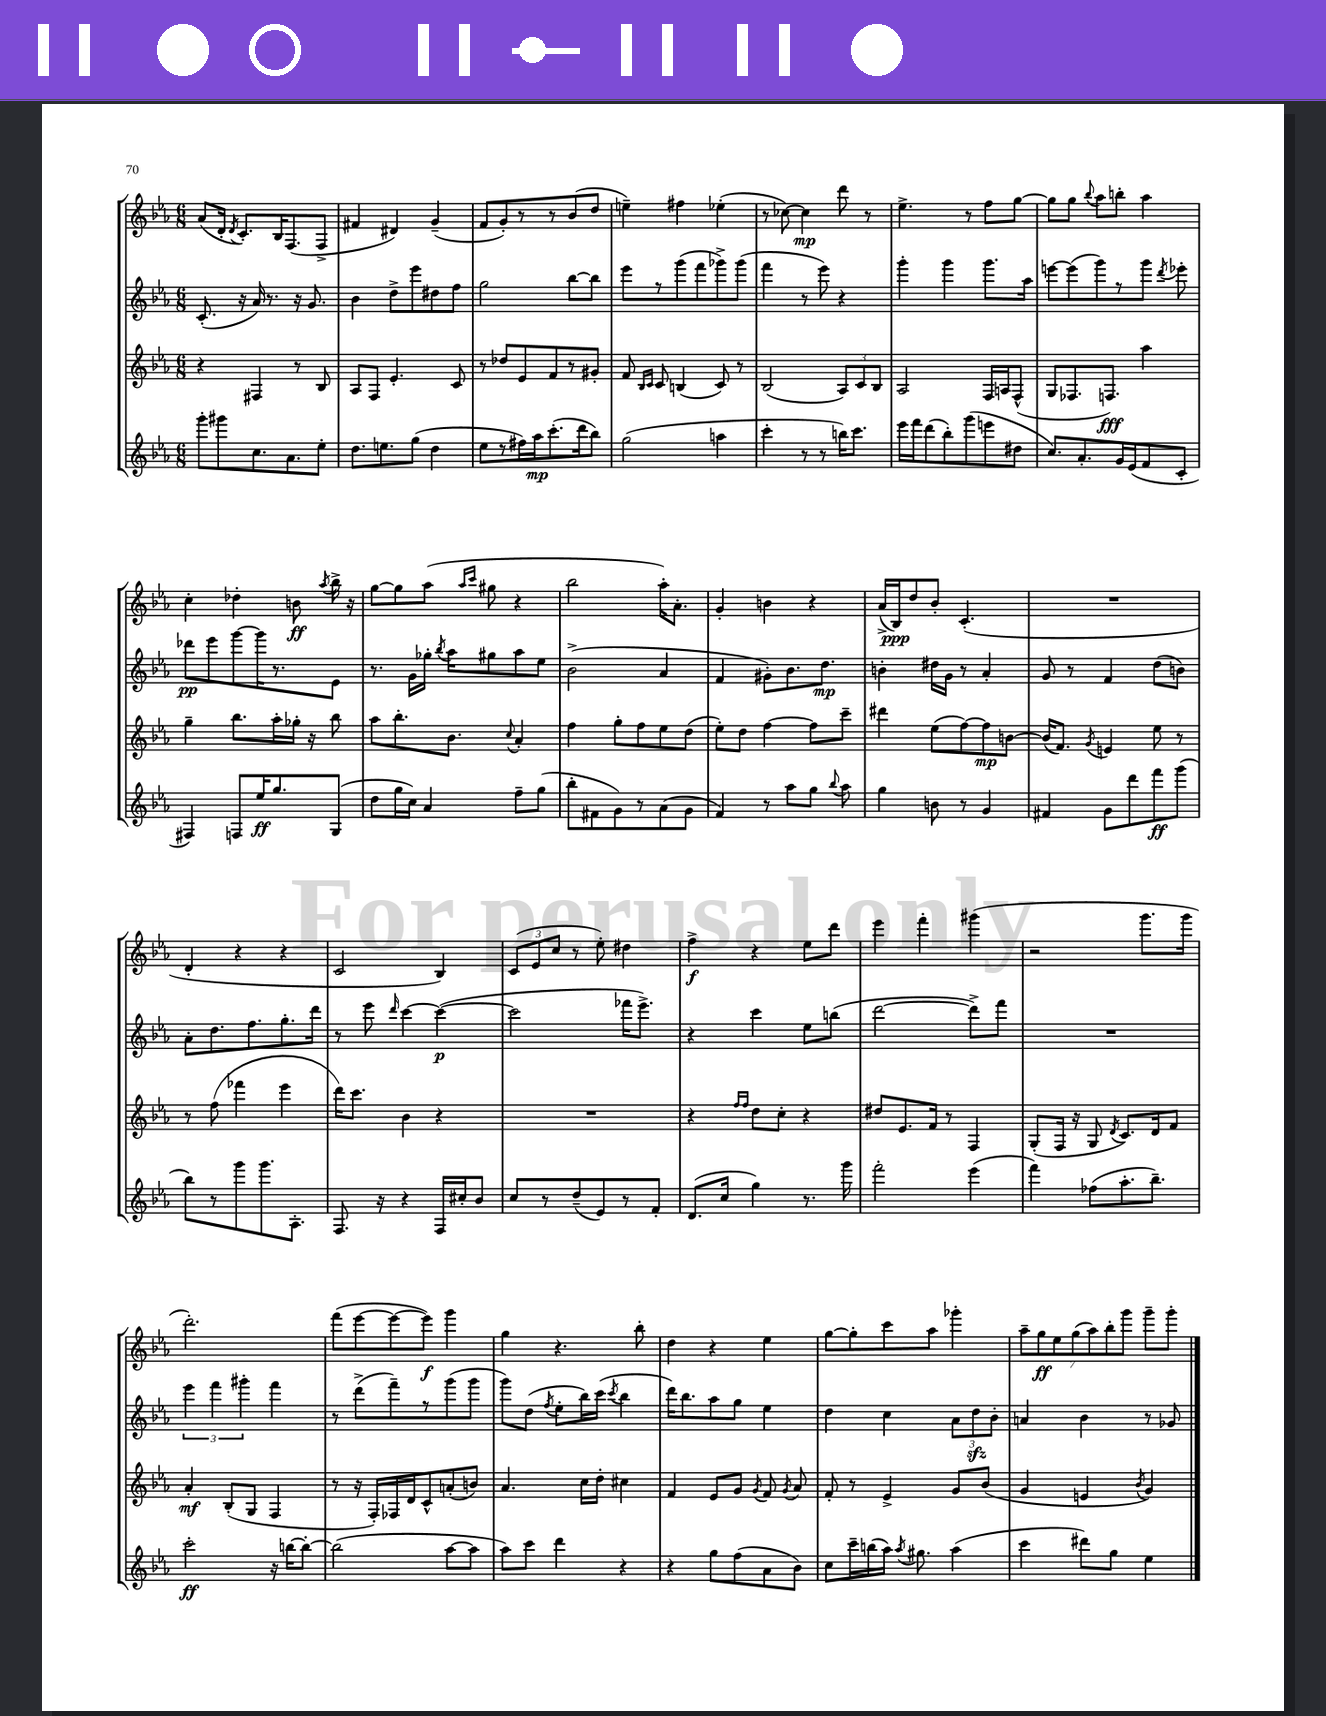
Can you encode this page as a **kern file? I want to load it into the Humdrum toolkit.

**kern	**kern	**kern	**kern
*staff4	*staff3	*staff2	*staff1
*clefG2	*clefG2	*clefG2	*clefG2
*k[b-e-a-]	*k[b-e-a-]	*k[b-e-a-]	*k[b-e-a-]
*M6/8	*M6/8	*M6/8	*M6/8
8ggg'	4r	(8.c'	(8a-
8ggg#	.	.	16d'
.	.	.	8qd
.	.	16r	8.c')
8.cc	4F#	16a-)	.
.	.	8.r	.
.	.	.	16B-
8.a-	.	.	(8.F
.	8r	16r	.
.	.	8.g	.
8ee-'	8B-	.	8F^
=	=	=	=
8.dd	8A-	4b-	4f#
.	8F	.	.
8.ee	.	.	.
.	4.e-'	8dd^	4d#)
(8gg	.	8eee-	.
4dd	.	8dd#	(4g~
.	8c	8ff	.
=	=	=	=
8ee-	8r	2gg	8f
8r	8dd-	.	8g')
16ff#)	8e-	.	8r
16aa-	.	.	.
(8.ccc'	8f	.	8r
.	8r	[8bb-	(8b-
16ddd	.	.	.
8bb-)	8g#'	8bb-]	8dd
=	=	=	=
(2gg	8f	8eee-	4ee~)
.	16qqB-	.	.
.	16qqc	.	.
.	8c	8r	.
.	(4B	(8ggg	4ff#
.	.	8fff	.
4aa	8c)	8ggg-^)	(4ee-'
.	8r	(8ggg-	.
=	=	=	=
4ccc'	(2B-	4fff	8r
.	.	.	[8cc-)
8r	.	8r	4cc-]
8r	.	8eee-)	.
16bb)	12A-)	4r	8ddd
8.ccc	.	.	.
.	12c	.	.
.	.	.	8r
.	12B-	.	.
=	=	=	=
16eee-	2A-	4ggg'	4.ee-^
16fff	.	.	.
(8ddd	.	.	.
8bb-')	.	4ggg	.
(8ggg	.	.	8r
8eee	16F	8.ggg	8ff
.	16A	.	.
8dd#	(8F^^	.	[8gg
.	.	16aa-	.
=	=	=	=
8.cc)	8G	[8eee	8gg]
.	8.F-	(8eee]	8gg
8.a-'	.	.	.
.	.	.	8qqbb-
.	.	8ggg)	8aa-
.	8.F)	.	.
16g	.	8r	8bb'
(16e-	.	.	.
8f	4aa-	8ggg	4aa-
.	.	8qddd	.
8c'	.	8eee-'	.
=	=	=	=
4F#)	4gg~	8ddd-	4cc'
.	.	8eee-	.
8F	8.bb-	[8ggg	4dd-'
16ee-	.	16ggg]	.
8.gg	16aa-'	8.r	.
.	16gg-'	.	8b
.	16r	.	.
.	.	.	8qaa-
(8G	8bb-	8e-	16bb-^
.	.	.	16r
=	=	=	=
8dd	8aa-	8.r	[8gg
16gg	8.bb-'	.	8gg]
16cc)	.	16g	.
4a-	.	16gg-'	(8aa-
.	.	8qbb-	.
.	8.b-	16aa-	.
.	.	.	16qqaa-
.	.	.	16qqccc
.	.	8gg#	8gg#
.	8qqcc	.	.
8ff~	4a-'	8aa-	4r
(8gg	.	8ee-	.
=	=	=	=
8bb-'	4ff	(2b-^	2bb-
8f#	.	.	.
8g)	8gg'	.	.
8r	8ff	.	.
(8a-	8ee-	4a-	16aa-')
.	.	.	8.a-'
8g	(8dd	.	.
=	=	=	=
4f)	8ee-')	4f	4g'
.	8dd	.	.
8r	[4ff	8g#')	4b
8aa-	.	8.b-	.
8gg	8ff]	.	4r
.	.	8.dd	.
8qqbb-	.	.	.
8aa-	8ccc~	.	.
=	=	=	=
4gg	4ddd#	4b'	(16a-^
.	.	.	16B-)
.	.	.	8dd
8b	(8ee-	16dd#	8b-'
.	.	16g	.
8r	[8ff)	8r	(4.c'
4g	8ff]	4a-'	.
.	[8b	.	.
=	=	=	=
4f#	(16b]	8g	2.r
.	8.f)	.	.
.	.	8r	.
.	8qg	.	.
8g	4e	4f	.
8ddd	.	.	.
8fff	8ee-	(8dd	.
(8ggg	8r	8b)	.
=	=	=	=
8bb-)	8r	8a-'	4d'
8r	(8ff	8.dd	.
8ggg	4fff-	.	4r
.	.	8.ff	.
8.ggg	.	.	.
.	4eee-	8.gg'	4r
8.A-'	.	.	.
.	.	16ddd	.
=	=	=	=
8.F	16ddd)	8r	2c
.	8.ccc	.	.
.	.	8eee-	.
16r	.	.	.
.	.	16qqddd	.
4r	4b-	[4ccc	.
16F	4r	(4ccc_	4B-)
16cc#'	.	.	.
8b-	.	.	.
=	=	=	=
8cc	2.r	2ccc]	(12c
.	.	.	12e-
8r	.	.	.
.	.	.	12cc
(8dd~	.	.	8r
8e-)	.	.	8ee-')
8r	.	16fff-	4dd#
.	.	8.eee-^)	.
8f'	.	.	.
=	=	=	=
(8.d	4r	4r	4ff^
16cc	.	.	.
.	16qqff	.	.
.	16qqff	.	.
4gg)	8dd	4ccc	4r
.	8cc'	.	.
8.r	4r	8ee-	8ee-
.	.	(8bb	8ddd
16ggg	.	.	.
=	=	=	=
2fff'	8dd#	[2ddd	4eee-
.	8.e-	.	.
.	.	.	4fff'
.	16f	.	.
.	8r	.	.
(4eee-	4F	8ddd^])	(4ggg#
.	.	8fff	.
=	=	=	=
4fff)	(8G'	2.r	2r
.	16F	.	.
.	16r	.	.
(8ff-	8G	.	.
.	8qd	.	.
8.aa-'	8.c)	.	.
.	.	.	8.ggg
8.bb-~)	16d	.	.
.	8f	.	.
.	.	.	16ggg
=	=	=	=
2ccc'	4a-'	6eee-	2.ddd')
.	.	6fff	.
.	(8B-'	.	.
.	.	6ggg#'	.
.	8G	.	.
16r	4F	4fff	.
[16bb	.	.	.
8bb'_	.	.	.
=	=	=	=
(2bb]	8r	8r	(8fff
.	16r	(8ddd^	[8eee-
.	16F')	.	.
.	16F-	8fff~)	8eee-_
.	16d	.	.
.	8c^^	8r	8eee-])
[8aa-	(8a'	(8ggg	4ggg
8aa-]	8b)	8ggg	.
=	=	=	=
8aa-)	4.a-	8ggg)	4gg
8ccc	.	(8dd	.
.	.	8qff	.
4ddd	.	8ee-'	4.r
.	16cc	16bb-)	.
.	16dd'	(16ccc	.
.	.	8qccc	.
4r	4cc#	4bb-	.
.	.	.	8bb-'
=	=	=	=
4r	4f	16ddd)	4dd
.	.	8.bb-	.
8gg	8e-	8aa-	4r
(8ff	8g	8gg	.
.	8qg	.	.
8a-	8f	4ee-	4ee-
.	8qg	.	.
8b-)	8a-	.	.
=	=	=	=
8cc	8f'	4dd	[8gg
16ccc~	8r	.	8gg']
(16bb	.	.	.
16aa-)	4e-^	4cc	8ccc
8qaa-	.	.	.
8.gg#	.	.	.
.	.	.	8aa-
(4aa-	8g	12a-	4ggg-'
.	.	12dd	.
.	(8b-	.	.
.	.	12b-'	.
=	=	=	=
4ccc	4g	4a	14aa-~
.	.	.	14gg
.	.	.	14ee-
.	.	.	(14gg
8ddd#)	4e	4b-	.
.	.	.	14aa-)
.	.	.	14bb-'
8gg	.	.	.
.	.	.	14ggg
.	8qb-	.	.
4ee-	4g)	8r	8ggg~
.	.	8g-	8ggg'
==	==	==	==
*-	*-	*-	*-
